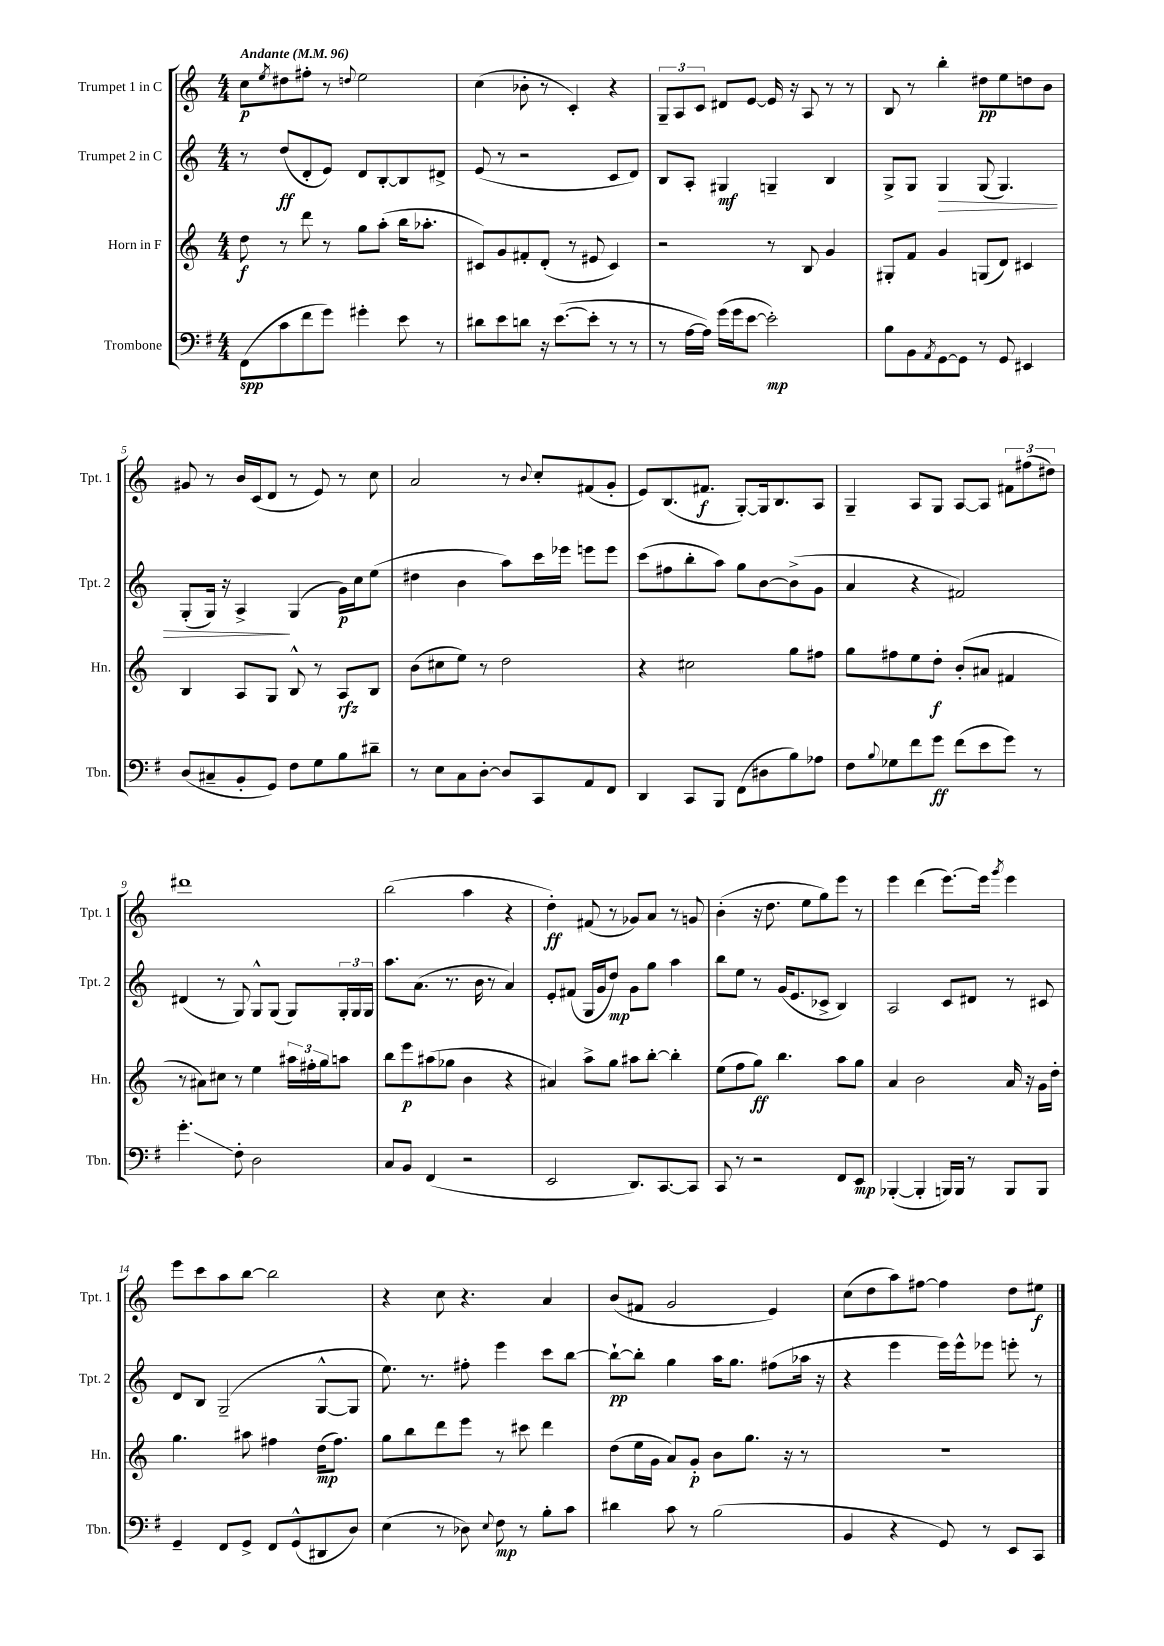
<<
\new StaffGroup <<
\new Staff = "s0" \with { instrumentName = "Trumpet 1 in C" shortInstrumentName = "Tpt. 1" } {
    \clef treble \key c \major \numericTimeSignature \time 4/4 \tempo "Andante" 4 = 96
    c''8\p \acciaccatura { e''8 } dis''8 fis''8-. r8 \appoggiatura { d''8 } e''2 |
    c''4( bes'8-. r8 c'4-.) r4 |
    \tuplet 3/2 { g8-- a8 c'8 } dis'8 e'8~ e'16 r16 a8 r8 r8 |
    b8 r8 b''4-. dis''8\pp e''8 d''8 b'8 |
    gis'8 r8 b'16 c'16( d'8 r8 e'8) r8 c''8 |
    a'2 r8 \appoggiatura { b'8 } c''8-. fis'8( g'8-. |
    e'8) b8.( fis'8.\f g8~-.) g16 b8. a8 |
    g4-- a8 g8 a8~ a8 \tuplet 3/2 { fis'8 fis''8( dis''8) } |
    dis'''1 |
    b''2( a''4 r4 |
    d''4-.\ff) fis'8( r8 ges'8) a'8 r8 g'8 |
    b'4-.( r16 d''8. e''8 g''8) e'''8 r8 |
    e'''4 d'''4( e'''8.~) e'''16 \acciaccatura { g'''8 } e'''4 |
    e'''8 c'''8 a''8 b''8~ b''2 |
    r4 c''8 r4. a'4 |
    b'8( fis'8 g'2 e'4) |
    c''8( d''8 a''8) fis''8~ fis''4 d''8 eis''8\f \bar "|." |
}
\new Staff = "s1" \with { instrumentName = "Trumpet 2 in C" shortInstrumentName = "Tpt. 2" } {
    \clef treble \key c \major \numericTimeSignature \time 4/4
    r8 d''8\ff( d'8-. e'8) d'8 b8~-. b8 dis'8-> |
    e'8( r8 r2 c'8 d'8) |
    b8 a8-. gis4\mf g4-- b4 |
    g8-> g8 g4\> g8( g4.) |
    g8-.( g16) r16 a4->\! g4( g'16\p) c''16 e''8( |
    dis''4 b'4 a''8) c'''16 ees'''16 e'''8 e'''8 |
    c'''8( fis''8 b''8-. a''8) g''8 b'8~ b'8->( g'8 |
    a'4 r4 fis'2) |
    dis'4( r8 g8) g8-^ g8( g8) \tuplet 3/2 { g16-. g16 g16 } |
    a''8. a'8.( r8. b'16 r8 a'4) |
    e'8-. fis'8( g16 g'16 d''8\mp) g'8 g''8 a''4 |
    b''8 e''8 r8 g'16( e'8. ces'8-> b4) |
    a2 c'8 dis'8 r8 cis'8 |
    d'8 b8 g2--( g8~-^ g8 |
    e''8.) r8. fis''8-. e'''4 c'''8 b''8~ |
    b''8~-!\pp b''8-. g''4 a''16 g''8. fis''8( aes''16 r16 |
    r4 e'''4 e'''16) e'''16-^ ees'''8 e'''8-. r8 \bar "|." |
}
\new Staff = "s2" \with { instrumentName = "Horn in F" shortInstrumentName = "Hn." } {
    \clef treble \key c \major \numericTimeSignature \time 4/4
    d''8\f r8 d'''8 r8 g''8 a''8-.( b''16 aes''8.-. |
    cis'8) g'8 fis'8-. d'8-.( r8 eis'8 cis'4) |
    r2 r8 b8 g'4 |
    gis8-. f'8 g'4 g8( d'8) cis'4 |
    b4 a8 g8 b8-^ r8 a8\rfz b8 |
    b'8( cis''8 e''8) r8 d''2 |
    r4 cis''2 g''8 fis''8 |
    g''8 fis''8 e''8 d''8-.\f b'8-.( ais'8 fis'4 |
    r8 ais'8) cis''8 r8 e''4 \tuplet 3/2 { ais''16 fis''16-. g''16 } a''8 |
    b''8 e'''8\p ais''8( ges''8 b'4 r4 |
    ais'4) a''8-> g''8 ais''8 b''8~-. b''4-. |
    e''8( f''8 g''8\ff) b''4. a''8 g''8 |
    a'4 b'2 a'16 r16 g'16 d''16-. |
    g''4. ais''8 fis''4 d''16\mp( fis''8.) |
    g''8 b''8 d'''8 e'''8 r8 cis'''8 d'''4 |
    d''8( e''16 g'16 a'8) g'8-.\p b'8 g''8. r16 r8 |
    r1 \bar "|." |
}
\new Staff = "s3" \with { instrumentName = "Trombone" shortInstrumentName = "Tbn." } {
    \clef bass \key g \major \numericTimeSignature \time 4/4
    fis,8\spp( c'8 fis'8 g'8) gis'4-. e'8 r8 |
    dis'8 e'8 d'8 r16 e'8.~( e'8-. r8 r8 |
    r8 a16~ a16) g'16( g'16 e'8~ e'2-.\mp) |
    b8 b,8 \acciaccatura { a,8 } g,8~ g,8 r8 g,8 eis,4 |
    d8( cis8-- b,8-. g,8) fis8 g8 b8 dis'8-- |
    r8 e8 c8 d8~-. d8 c,8 a,8 fis,8 |
    d,4 c,8 b,,8 fis,8( dis8 b8) aes8 |
    fis8 \appoggiatura { b8 } ges8 fis'8 g'8\ff fis'8( e'8 g'8) r8 |
    g'4.-.\glissando fis8-. d2 |
    c8 b,8 fis,4( r2 |
    e,2 d,8.) c,8.~ c,8 |
    c,8 r8 r2 fis,8 e,8\mp |
    bes,,4~-.( bes,,4-. b,,16) b,,16 r8 b,,8 b,,8 |
    g,4-- fis,8 g,8-> fis,8 g,8-^( dis,8 d8) |
    e4( r8 des8) \appoggiatura { e8 } fis8\mp r8 b8-. c'8 |
    dis'4 c'8 r8 b2( |
    b,4 r4 g,8) r8 e,8 c,8 \bar "|." |
}
>>
>>
